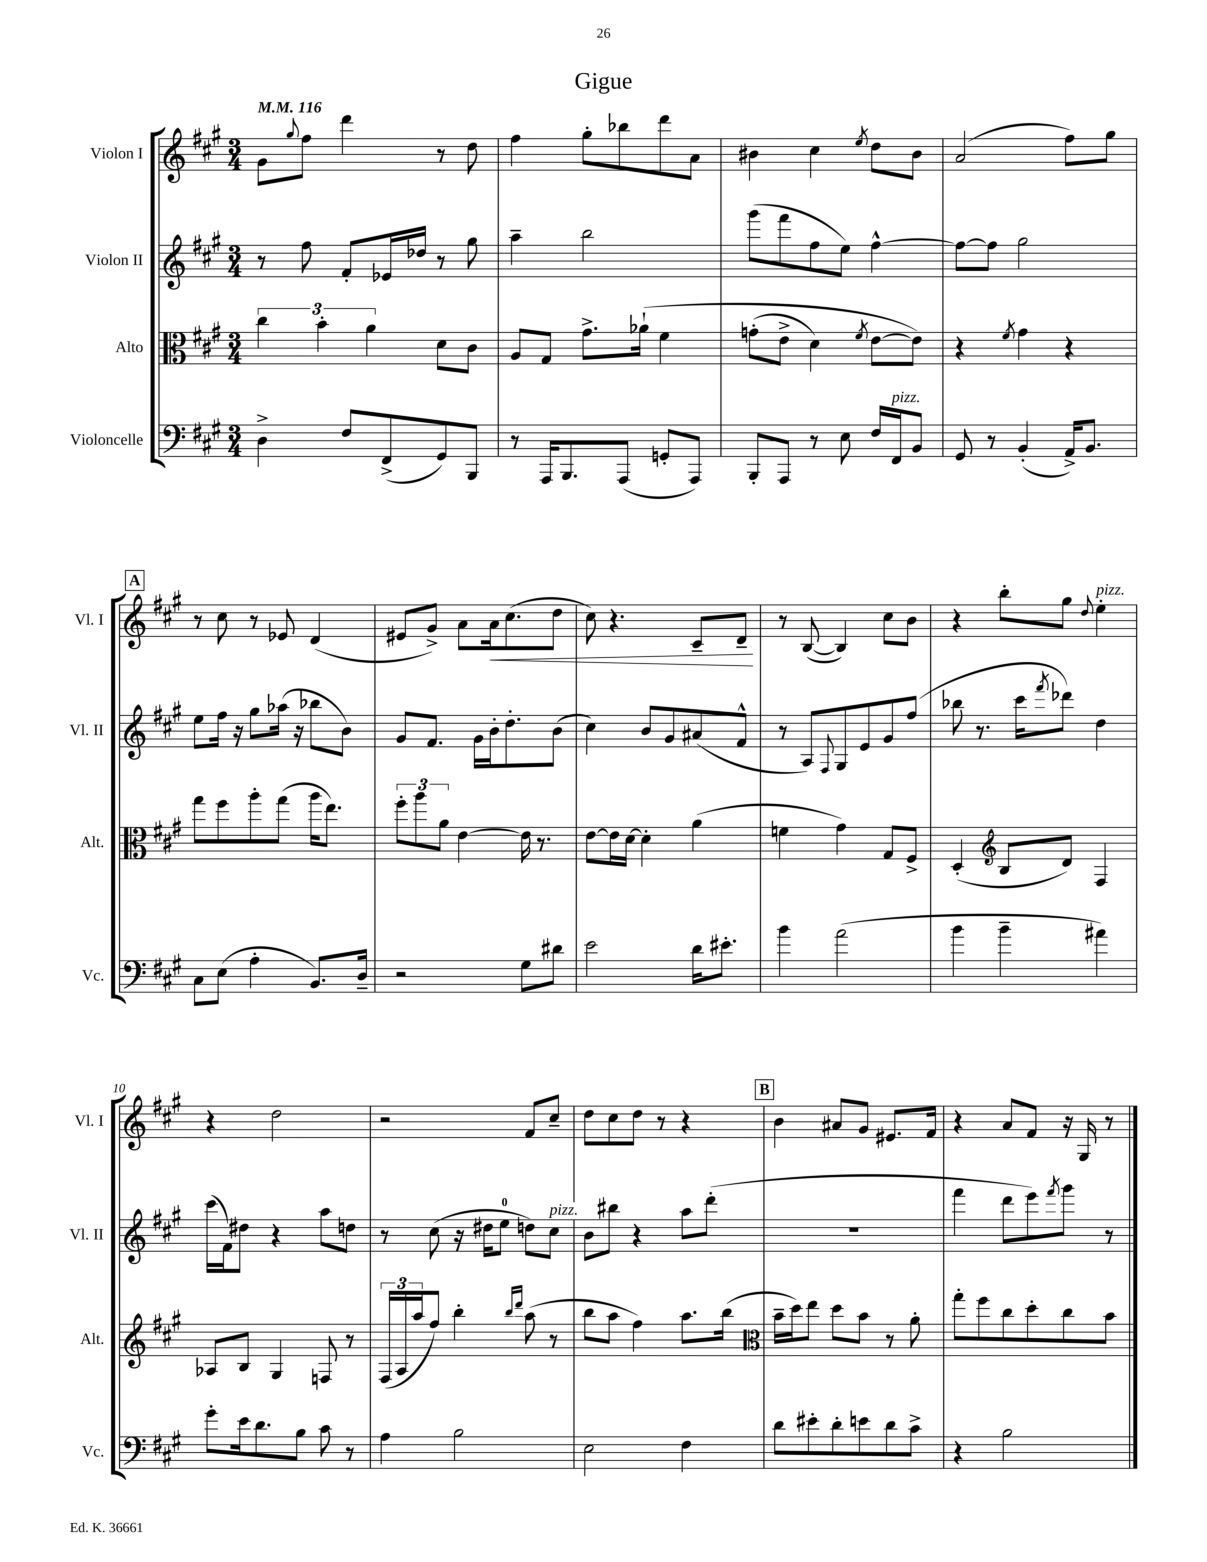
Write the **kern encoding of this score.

**kern	**kern	**kern	**kern
*staff4	*staff3	*staff2	*staff1
*clefF4	*clefC3	*clefG2	*clefG2
*k[f#c#g#]	*k[f#c#g#]	*k[f#c#g#]	*k[f#c#g#]
*M3/4	*M3/4	*M3/4	*M3/4
*MM116	*MM116	*MM116	*MM116
4D^	6cc#	8r	8g#
.	.	.	8qqgg#
.	.	8ff#	8ff#
.	6b'	.	.
8F#	.	8f#'	4ddd
.	6a	.	.
(8FF#^	.	16e-	.
.	.	16dd-	.
8GG#)	8d	8r	8r
8BBB	8c#	8gg#	8dd
=	=	=	=
8r	8A	4aa~	4ff#
16AAA	8G#	.	.
8.BBB	.	.	.
.	8.g#^	2bb	8gg#'
(8AAA	.	.	8bb-
.	&(16a-`	.	.
8GG'	4f#	.	8ddd
8AAA)	.	.	8a
=	=	=	=
8BBB'	(8g'	(8ggg#	4b#
8AAA	8e^	8fff#	.
8r	4d)	8ff#	4cc#
8E	.	8ee)	.
.	8qf#	.	8qee
16F#	[8e	[4ff#^^	8dd
16FF#	.	.	.
8BB	8e]&)	.	8b#
=	=	=	=
8GG#	4r	8ff#_	(2a
8r	.	8ff#]	.
.	8qf#	.	.
(4BB'	4g#	2gg#	.
16AA^)	4r	.	8ff#)
8.BB	.	.	.
.	.	.	8gg#
=	=	=	=
8C#	8gg#	8ee	8r
(8E	8ff#	16ff#	8cc#
.	.	16r	.
4A'	8aa'	8gg#	8r
.	(8gg#	(16aa-	8e-
.	.	16r	.
8.BB)	16aa	8bb-	(4d
.	8.ee)	.	.
.	.	8b)	.
16D~	.	.	.
=	=	=	=
2r	12ff#'	8g#	8e#
.	12aa	.	.
.	.	8.f#	8g#^)
.	12a	.	.
.	[4e	.	8a
.	.	16g#	.
.	.	16b'	16a
.	.	8.dd'	(8.cc#
8G#	16e]	.	.
.	8.r	.	.
8d#	.	(8b	8dd
=	=	=	=
2e	[8e	4cc#)	8cc#)
.	16e]	.	4.r
.	[16d	.	.
.	4d']	8b	.
.	.	8g#	.
16d	(4a	(8a#	8c#~
8.e#'	.	.	.
.	.	8f#^^	8d~
=	=	=	=
4b	4f	8r	8r
.	.	8A)	([8B
.	.	8qqF#	.
(2a	4g#)	8G#	4B])
.	.	8e	.
.	8G#	8g#	8cc#
.	8F#^	(8ff#	8b
=	=	=	=
4b	(4D'	8bb-	4r
.	.	8.r	.
*	*clefG2	*	*
4b~	8B	.	8bb'
.	.	16ccc#	.
.	.	8qfff#	.
.	8d)	8ddd-)	8gg#
.	.	.	8qqdd
4a#)	4F#	4dd	4ee'
=	=	=	=
8g#'	8A-	(16ccc#	4r
.	.	16f#)	.
16e	8B	8dd#	.
8.d	.	.	.
.	4G#	4r	2dd
8B	.	.	.
8c#	8F	8aa	.
8r	8r	8dd	.
=	=	=	=
4A	(24F#	8r	2r
.	24A	.	.
.	24aa	.	.
.	8ff#)	(8cc#	.
2B	4bb'	16r	.
.	.	16dd#	.
.	.	8ee	.
.	16qqbb	.	.
.	16qqddd	.	.
.	(8aa	8dd)	8f#
.	8r	8cc#	8cc#~
=	=	=	=
2E	8bb	8b	8dd
.	8aa	8bb#	8cc#
.	4ff#)	4r	8dd
.	.	.	8r
4F#	8.aa	8aa	4r
.	.	(8ddd'	.
.	(16bb	.	.
=	=	=	=
*	*clefC3	*	*
8d	16b~	2.r	4b
.	16dd)	.	.
8e#'	8ee	.	.
8d'	8dd	.	8a#
8e	8b	.	8g#
8d	8r	.	8.e#
8c#^	8a'	.	.
.	.	.	16f#
=	=	=	=
4r	8gg#'	4fff#	4r
.	8ff#	.	.
2B	8cc#	8ddd	8a
.	8dd'	8eee)	8f#
.	.	8qfff#	.
.	8cc#	8ggg#	16r
.	.	.	16G#
.	8b	8r	8r
==	==	==	==
*-	*-	*-	*-
